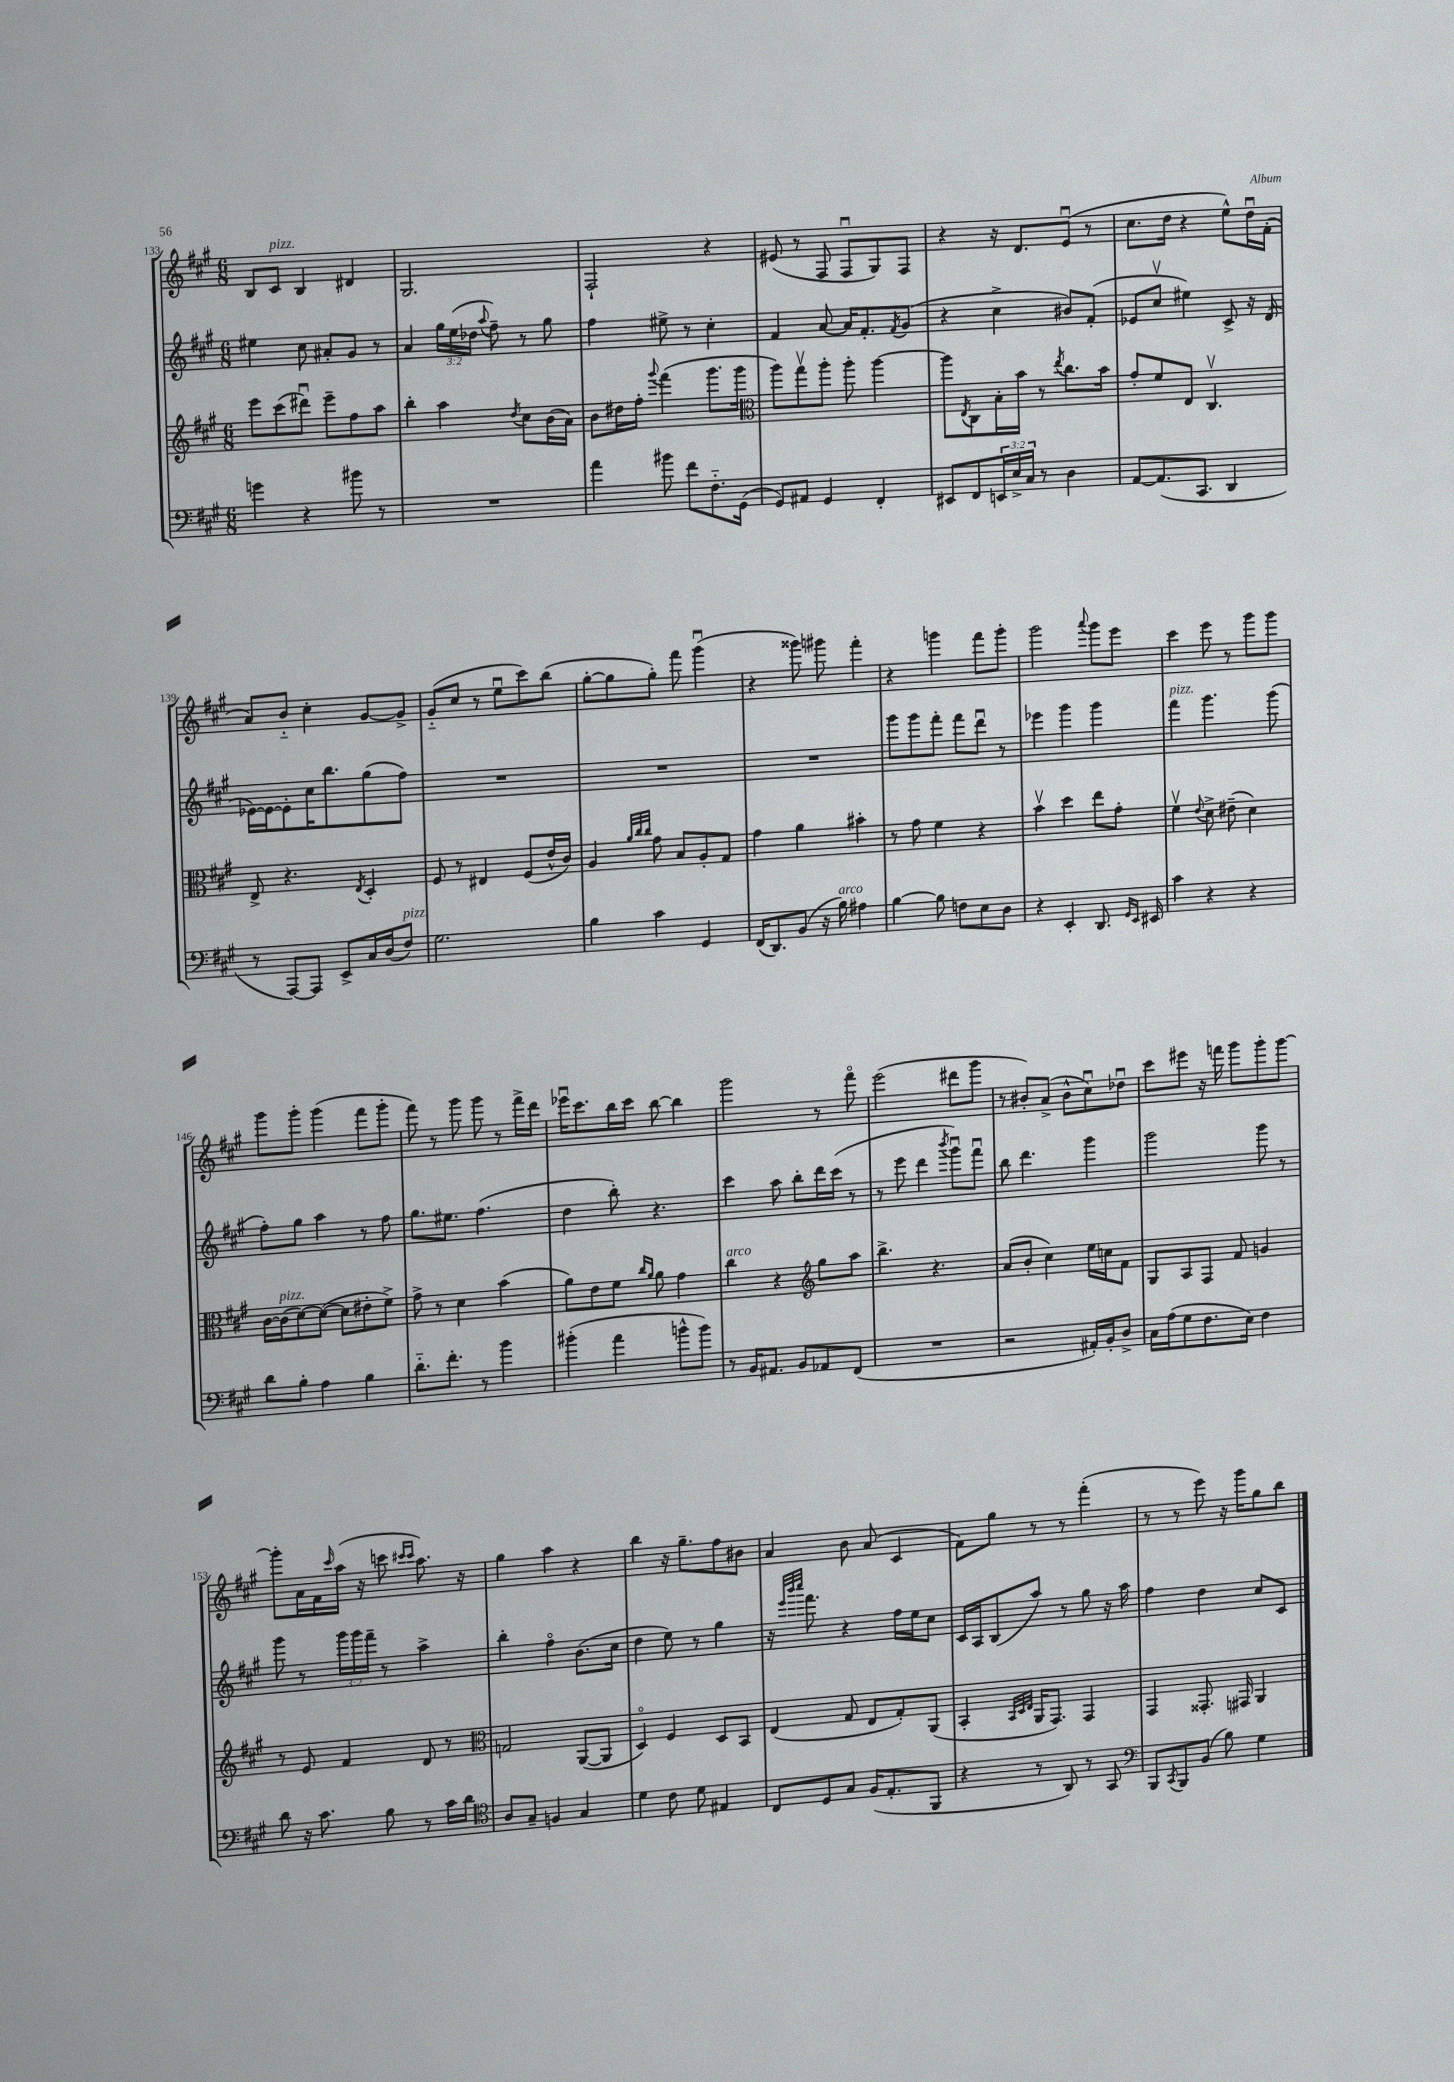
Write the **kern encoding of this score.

**kern	**kern	**kern	**kern
*part4	*part3	*part2	*part1
*staff4	*staff3	*staff2	*staff1
*clefF4	*clefG2	*clefG2	*clefG2
*k[f#c#g#]	*k[f#c#g#]	*k[f#c#g#]	*k[f#c#g#]
*M6/8	*M6/8	*M6/8	*M6/8
=133	=133	=133	=133
4gn\	8eee\L	4ee#X\	8B/L
!	!	!	!LO:TX:a:i:t=pizz.
.	(8ccc#\	.	8c#/J
4r	8ddd#Xu\J)	8cc#\	4B/
.	8eee~\L	8a#X'/L	.
8b#X\	8ff#\	8g#/J	4d#X/
8r	8aa\J	8r	.
=134	=134	=134	=134
2.r	4bb'\	4a/	2.G#/
.	4aa\	24gg#\LL	.
.	.	(24ee\	.
.	.	24dd-X\JJ	.
.	.	8qqaa/	.
.	.	8ff#~\)	.
.	8qdd/	.	.
.	8cc#\L	8r	.
.	(16b\L	8gg#\	.
.	16a\JJ)	.	.
=135	=135	=135	=135
4a\	8b\L	4ff#\	2F#`/
.	16dd#X\L	.	.
.	16ff#'\JJ	.	.
.	8qqggg#/	.	.
8b#X\	(4fff#\	8ee#X^\	.
8f#\L	.	8r	.
8.F#\	8.ggg#\L	4cc#'\	4r
(16GG#\Jk	16ggg#\Jk	.	.
=136	=136	=136	=136
*	*clefC3	*	*
8GG#/L)	8aa\L)	4f#/	(8e#X/
8AA#X/J	8gg#v\	.	8r
4GG#/	8aa'\J	[8a/	8F#/
.	8aa'\	16a/KL]	8F#u/L
.	.	8.f#'/	.
4FF#'/	[4aa\	.	8G#/)
.	.	8qf#/	.
.	.	(8g#/J	8F#/J
=137	=137	=137	=137
8EE#X/L	8aa\L]	4r	4r
.	8qE/	.	.
8FF#/	8C#\	.	.
24EEn/L	16B'\L	4cc#^\	16r
24E^/	.	.	.
.	16b\JJ	.	8.d/L
24C#/JJ	.	.	.
8r	8r	.	.
.	8qee/	.	.
4D\	8.cc#\L	8b#X/L)	(8eu/J
.	.	(8f#'/J	8r
.	16b\Jk	.	.
=138	=138	=138	=138
[8AA/L	8g#'/L	8e-X/L	8.cc#\L
(8.AA/]	8f#/	8cc#v/J	.
.	.	.	16dd\Jk
.	8E/J	4ee#X\)	4r
8.CC#/J	.	.	.
.	4.C#v/	.	.
4DD/	.	8c#^/	8ee^^\L)
.	.	16r	16ddu\L
.	.	(16d/	(16f#'\JJ
!!LO:LB:g=z
=139	=139	=139	=139
8r	8E^/	[16e-X\LL)	8a/L)
.	.	16e-\J_	.
[8AAA/L)	4.r	8e-'\]	8b/J
8AAA/J]	.	16cc#\K	4cc#'\
.	.	8.bb\	.
8EE^/L	.	.	.
.	8qE/	.	.
16C#/L	4D'/	(8gg#\	[8g#/L
(16D/J	.	.	.
!LO:TX:a:i:t=pizz.	!	!	!
8F#/J)	.	8ff#\J)	8g#^/J]
=140	=140	=140	=140
2.G#\	8F#/	2.r	(8g#/L
.	8r	.	8cc#/J
.	4E#X/	.	8r
.	.	.	8eeu\L
.	(8F#/L	.	8ccc#\)
.	16e^^/L	.	(8bb\J
.	16c#/JJ)	.	.
=141	=141	=141	=141
4B\	4A/	2.r	[8gg#'\L
.	.	.	8gg#\]
.	32qqa/LLL	.	.
.	32qqcc#/	.	.
.	32qqcc#/JJJ	.	.
4c#\	8g#\	.	8gg#'\J)
.	8B/L	.	8fff#\
4GG#/	8A'/	.	(4ggg#u\
.	8G#/J	.	.
=142	=142	=142	=142
(16FF#/KL	4g#\	2.r	4r
8.DD/)	.	.	.
(8BB/J	4a\	.	8ggg##X\)
16r	.	.	8ggg#X\
!LO:TX:a:i:t=arco	!	!	!
16B\)	.	.	.
4A#X\	4b#X'\	.	4fff#'\
=143	=143	=143	=143
[4B\	8r	8ggg#\L	4r
.	8g#\	8ggg#\	.
8B\]	4f#\	8fff#'\J	4gggn\
8Fn\L	.	8fff#\L	.
8E\	4r	8dddu\J	8fff#\L
8D\J	.	8r	8ggg'\J
=144	=144	=144	=144
4r	4bv\	4eee-X\	2ggg#\
4EE'/	4dd\	4ggg#\	.
.	.	.	8qqaaa/
8.DD/	8ee\L	4ggg#\	8ggg#\L
.	8g#'\J	.	8eee\J
16qqGG#/LL	.	.	.
16qqEE/JJ	.	.	.
16EE#X/	.	.	.
=145	=145	=145	=145
!	!	!LO:TX:a:i:t=pizz.	!
4c#\	4f#v\	4fff#\	4ccc#\
.	8qqe/	.	.
4r	8d^\	4.ggg#\	8eee\
.	(8e#X~\	.	8r
4r	4d\)	.	8ggg#\L
.	.	(8ggg#\	8ggg#\J
!!LO:LB:g=z
=146	=146	=146	=146
8d\L	[16c#\LL	8ff#'\L)	8ggg#\L
!	!LO:TX:a:i:t=pizz.	!	!
.	(16c#\J]	.	.
8B'\J	[8d\)	8gg#\J	8ggg#'\J
4A\	(8d\J_	4aa\	(4ggg#\
.	8d\L]	.	.
4B\	8e#X'\	8r	8fff#\L
.	8f#^\J)	8ff#\	8ggg#'\J
=147	=147	=147	=147
8.d\L	8g#^\	8.gg#\L	8fff#\)
.	8r	.	8r
8.f#'\J	.	8.ee#X\J	.
.	4d\	.	8ggg#\
8r	.	(4.ff#\	8ggg#\
4b\	(4b\	.	8r
.	.	.	16fff#^\LL
.	.	.	16ddd\JJ
=148	=148	=148	=148
(4b#X'\	8a\L)	4dd\	16eee-Xu\KL
.	.	.	8.ccc#\
.	8e\	.	.
4a\	8f#\J	8bb'\)	16bb\L
.	.	.	16ccc#\JJ
.	16qqcc#/LL	.	.
.	16qqa/JJ	.	.
.	8a\	4.r	[8bb\
8bn^^\L	4g#\	.	4bb\]
8b\J)	.	.	.
=149	=149	=149	=149
!	!LO:TX:a:i:t=arco	!	!
8r	4cc#\	4ccc#\	2ggg#\
16BB/KL	.	.	.
8.AA#X/J	.	.	.
.	4r	8aa\	.
8BB/L	.	8bb'\L	.
*	*clefG2	*	*
8AA-X/	8gg#\L	16ddd\L	8r
.	.	(16ccc#\JJ	.
(8FF#/J	8aa\J	8r	8fff#\
=150	=150	=150	=150
2.r	4.bb^\	8r	(2eee\
.	.	8eee\	.
.	.	4ddd\	.
.	4.r	.	.
.	.	8qbbb/	.
.	.	8ggg#u\L)	8ddd#X\L
.	.	8fff#u\J	8ggg#\J
=151	=151	=151	=151
2r	(8a/L	8bb\	8r
.	8b'/J	4.ddd\	8b#X'/L)
.	4cc#\)	.	(8a^/J
.	.	.	8b#^^\L
16AA#X'/LL)	16ee\LL	4ggg#\	8cc#u\)
16BB'/J	16ccn\J	.	.
8D^/J	8f#\J	.	8dd-Xu\J
=152	=152	=152	=152
16C#\LL	8G#/L	2ggg#\	8ccc#\L
(16A\J	.	.	.
8G#\	8A/	.	8eee#X\J
8.F#\	8F#/J	.	16r
.	.	.	16fffn\
.	8f#/	.	8ggg#\L
16E\Jk)	.	.	.
4F#\	4gn/	8ggg#\	8ggg#'\
.	.	8r	[8ggg#\J
!!LO:LB:g=z
=153	=153	=153	=153
8d\	8r	8ggg#\	8ggg#'\L]
16r	8e/	8r	16a\L
8.c#\	.	.	16f#\
.	.	.	16qqccc#/
.	4f#/	24ggg#\LL	(16aa\JJ
.	.	24ggg#\	.
.	.	.	16r
.	.	24fff#~\JJ	.
8B\	.	8r	8cccn\
.	.	.	16qqccc#X/LL
.	.	.	16qqccc#/JJ
8r	8d/	4aa^\	8.aa\)
16c#\LL	8r	.	.
16d\JJ	.	.	16r
=154	=154	=154	=154
*clefC4	*clefC3	*	*
8A/L	2Gn/	4bb'\	4gg#\
8G#~/J	.	.	.
4Fn/	.	4ff#\	4aa\
4G#/	([8AA/L	(8.b\L	4r
.	8AA/J]	.	.
.	.	16cc#\Jk	.
=155	=155	=155	=155
4d\	4D/)	4dd\	4bb\
8c#\	4F#/	8ee\)	16r
.	.	.	8.gg#~\L
8d\	.	8r	.
4E#X/	8D/L	4gg#\	8ff#\
.	8BB/J	.	8b#X\J
=156	=156	=156	=156
8C#/L	(4E/	16r	4a/
.	.	32qqeee/LLL	.
.	.	32qqbbb/	.
.	.	32qqcccc#/JJJ	.
.	.	8.fff#\	.
8D/	.	.	.
8G#/J	8G#/	4r	8b\
(16F#/KL	8E/L	.	(8a/
8.E'/	.	.	.
.	8G#'/)	16ff#\LL	4c#/
.	.	16ee\J	.
8FF#/J	(8AA/J	8cc#\J	.
=157	=157	=157	=157
4r	4BB'/	16c#/LL	8f#\L)
.	.	16A/J	.
.	.	(8B/	8gg#\J
.	32qqBB/LLL	.	.
.	32qqD/	.	.
.	32qqE/JJJ	.	.
8r	16AA/KL	8aa/J)	8r
.	8.GG#/J)	.	.
8AA/)	.	8r	8r
8r	4GG#/	8gg#\	(4fff#'\
8GG#/	.	16r	.
.	.	16aa\	.
=158	=158	=158	=158
*clefF4	*	*	*
8BBB/L	4GG#/	4ff#\	8r
8qCC#/	.	.	.
8BBB/	.	.	8r
(8BB/J	8.GG##X'/	4dd\	8eee\)
8B\)	.	.	16r
.	16GG#X/	.	16ggg#\KL
4G#\	4AA/	8cc#/L	8gg#\
.	.	8c#/J	8bb\J
==	==	==	==
*-	*-	*-	*-
